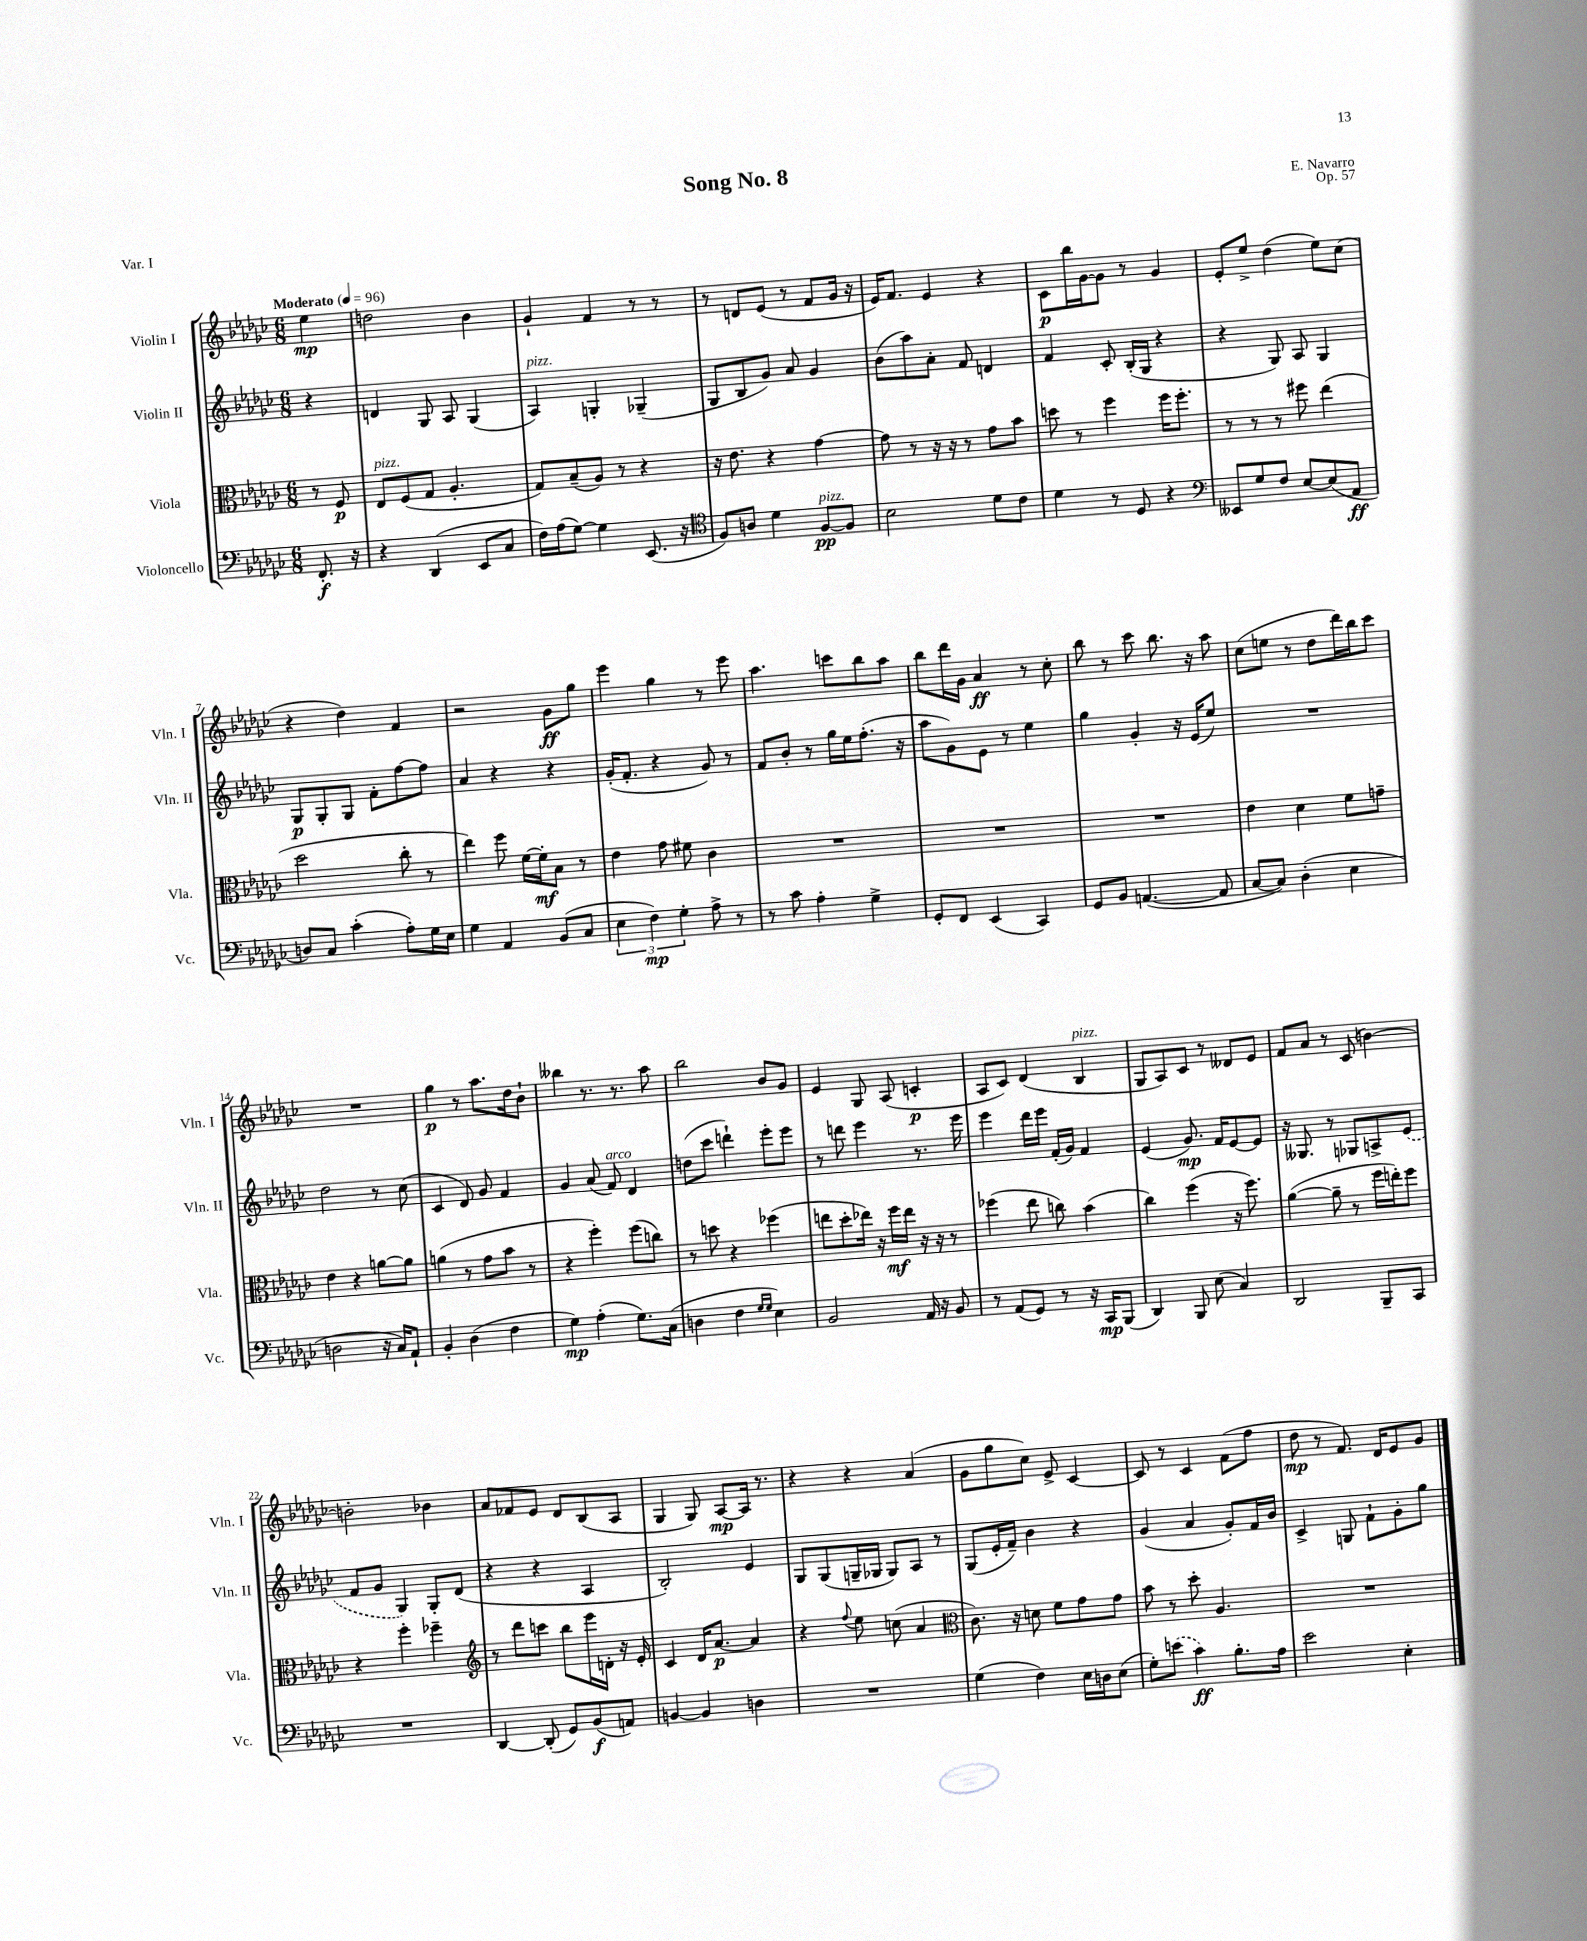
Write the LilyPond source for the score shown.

\header { title = "Song No. 8" composer = "E. Navarro" opus = "Op. 57" piece = "Var. I" }
<<
\new StaffGroup <<
\new Staff = "s0" \with { instrumentName = "Violin I" shortInstrumentName = "Vln. I" } {
    \clef treble \key ges \major \numericTimeSignature \time 6/8 \partial 4 \tempo "Moderato" 4 = 96
    ees''4\mp |
    d''2 bes'4 |
    ges'4-! f'4 r8 r8 |
    r8 d'8 ees'8( r8 f'8 ges'16 r16 |
    ees'16) f'8. ees'4 r4 |
    ces'8\p bes''16 ges'16~ ges'8 r8 ges'4 |
    ees'8-. ees''8-> des''4( ees''8) ces''8( |
    r4 des''4) f'4 |
    r2 ges'8\ff ges''8 |
    ees'''4 ges''4 r8 ees'''8 |
    aes''4. c'''8 bes''8 aes''8 |
    bes''8 des'''16 ges'16 aes'4\ff r8 ces''8-. |
    bes''8 r8 ces'''8 bes''8. r16 aes''8 |
    ces''8( e''8 r8 des''8 des'''16) bes''16 ces'''8 |
    R2. |
    ges''4\p r8 aes''8. des''16 bes'8-! |
    beses''4 r8. r8. aes''8 |
    bes''2 bes'8 ges'8 |
    ees'4 ges8 aes8( c'4-.\p |
    aes8 ces'8) des'4( bes4^\markup { \italic "pizz." } |
    ges8 aes8) ces'8 r8 deses'8 ees'8 |
    f'8 aes'8 r8 ces'8( b'4~) |
    b'2-. bes'4 |
    aes'8 fes'8 ees'8 des'8 bes8( aes8 |
    ges4 ges8) aes8~\mp aes16 r8. |
    r4 r4 aes'4( |
    ges'8 ges''8 ces''8) ees'8-> ces'4~ |
    ces'8 r8 ces'4 f'8( f''8 |
    des''8\mp r8 f'8.) des'16 ees'8 ges'8 \bar "|." |
}
\new Staff = "s1" \with { instrumentName = "Violin II" shortInstrumentName = "Vln. II" } {
    \clef treble \key ges \major \numericTimeSignature \time 6/8 \partial 4
    r4 |
    d'4 ges8 aes8 ges4( |
    aes4^\markup { \italic "pizz." }) g4-. ges4--( |
    ges8 bes8 ges'8) aes'8 ges'4 |
    bes'8( aes''8) aes'8-. f'8 d'4 |
    f'4 ces'8-. bes16-.( ges16 r4 |
    r4 ges8) aes8 ges4 |
    ges8\p ges8-. ges8 f'8-. f''8~ f''8 |
    aes'4 r4 r4 |
    ges'16-.( f'8.-. r4 ges'8) r8 |
    f'8 bes'8-. r8 ges''16 ees''16 f''8.-.( r16 |
    aes''8 ges'8) ees'8 r8 ees''4 |
    ges''4 ges'4-. r16 ees'16( ees''8) |
    R2. |
    des''2 r8 ces''8( |
    ces'4 des'8) ges'8 f'4 |
    ges'4 aes'8( f'8^\markup { \italic "arco" }) des'4 |
    d''8( ces'''8 d'''4-!) ees'''8-. ees'''8 |
    r8 d'''8 ees'''4 r8. ees'''16 |
    ees'''4 des'''16 ees'''16 f'16-.( ges'16) f'4 |
    ees'4( ges'8.\mp) f'16 ees'8~ ees'8 |
    r16 geses8. r8 ges8 a8-> \once \slurDashed ees'8( |
    f'8 ges'8 ges4) ges8-. des'8( |
    r4 r4 aes4 |
    bes2-.) ees'4 |
    ges8 ges8( g16-- ges16 ges8) aes8 r8 |
    ges8( ees'16-. f'16--) bes'4 r4 |
    ges'4( aes'4 ges'8-.) f'16 bes'16 |
    ces'4-> g8 f'8-! ges'8-. ges''8 \bar "|." |
}
\new Staff = "s2" \with { instrumentName = "Viola" shortInstrumentName = "Vla." } {
    \clef alto \key ges \major \numericTimeSignature \time 6/8 \partial 4
    r8 f8\p |
    ees8^\markup { \italic "pizz." } f8( ges8 aes4.-. |
    ges8) bes8--( aes8) r8 r4 |
    r16 ees'8. r4 ges'4~ |
    ges'8 r8 r16 r16 r8 ges'8 bes'8 |
    d''8 r8 f''4 f''16 f''8.-. |
    r8 r8 r8 fis''8 ees''4( |
    des''2 ces''8-. r8 |
    ees''4) f''8 f'16~ f'16-.\mf bes8 r8 |
    ees'4 ges'8 fis'8 ces'4 |
    R2. |
    R2. |
    R2. |
    ees'4 des'4 f'8 g'8-- |
    ees'4 r4 a'8~ a'8 |
    a'4( r8 ges'8 bes'8 r8 |
    r4 f''4-.) f''8( c''8) |
    r8 d''8 r4 fes''4( |
    e''8 des''8-. ees''16) r16 f''16\mf ees''16 r16 r16 r8 |
    fes''4( ees''8 c''8) bes'4( |
    ces''4) f''4( r16 f''8.) |
    aes'4~( aes'8-- r8 f''16 e''16-.) f''8 |
    r4 f''4-. fes''4-- |
    \clef treble r8 des'''8 c'''8 bes''8 ees'''16 d'16-. r16 ees'16-. |
    ces'4 des'16 aes'8.~\p aes'4 |
    r4 \appoggiatura { f''8 } ees''8 c''8( aes'4 |
    \clef alto ces'8.) r16 d'8 f'8 ges'8 ges'8 |
    bes'8 r8 des''8-. aes4. |
    R2. \bar "|." |
}
\new Staff = "s3" \with { instrumentName = "Violoncello" shortInstrumentName = "Vc." } {
    \clef bass \key ges \major \numericTimeSignature \time 6/8 \partial 4
    f,8.-.\f r16 |
    r4 des,4( ees,8 ces8 |
    f16) aes16( ges8~) ges4 ees,8.( r16 |
    \clef tenor f8) a8 des'4 f8~\pp^\markup { \italic "pizz." } f8 |
    bes2 des'8 ces'8 |
    des'4 r8 des8 r4 |
    \clef bass eeses,8 ges8 f8 ees8~ ees8( aes,8\ff |
    d8) ces8 ces'4-.( aes8-.) ges16 ees16 |
    ges4 aes,4 bes,8( ces8 |
    \tuplet 3/2 { ees4 f4\mp) ges4-. } aes8-> r8 |
    r8 ces'8 aes4-. ges4-> |
    ges,8-. f,8 ees,4( ces,4) |
    ges,8 bes,8 a,4.~( a,8 |
    ces8~ ces8) des4-.( ees4 |
    d2 r16 ces16) aes,8-! |
    bes,4-. des4( f4 |
    ges4\mp) aes4-.( ges8.) ces16( |
    d4 f4 \grace { ges16 ges16 } ees4) |
    bes,2 aes,16 r16 bes,8 |
    r8 aes,8( ges,8) r8 r16 ces,16\mp bes,,8( |
    des,4) bes,,8 ees8( ces4) |
    des,2 bes,,8-- ces,8 |
    R2. |
    des,4~ des,8-.( ges,8) bes,8\f( a,8) |
    b,4~ b,4 d4 |
    R2. |
    ges4( f4) ees16 d16 ees8( |
    ges8-.) \once \slurDashed e'8( ces'4\ff) bes8.-. aes16 |
    ees'2 ees4-. \bar "|." |
}
>>
>>
